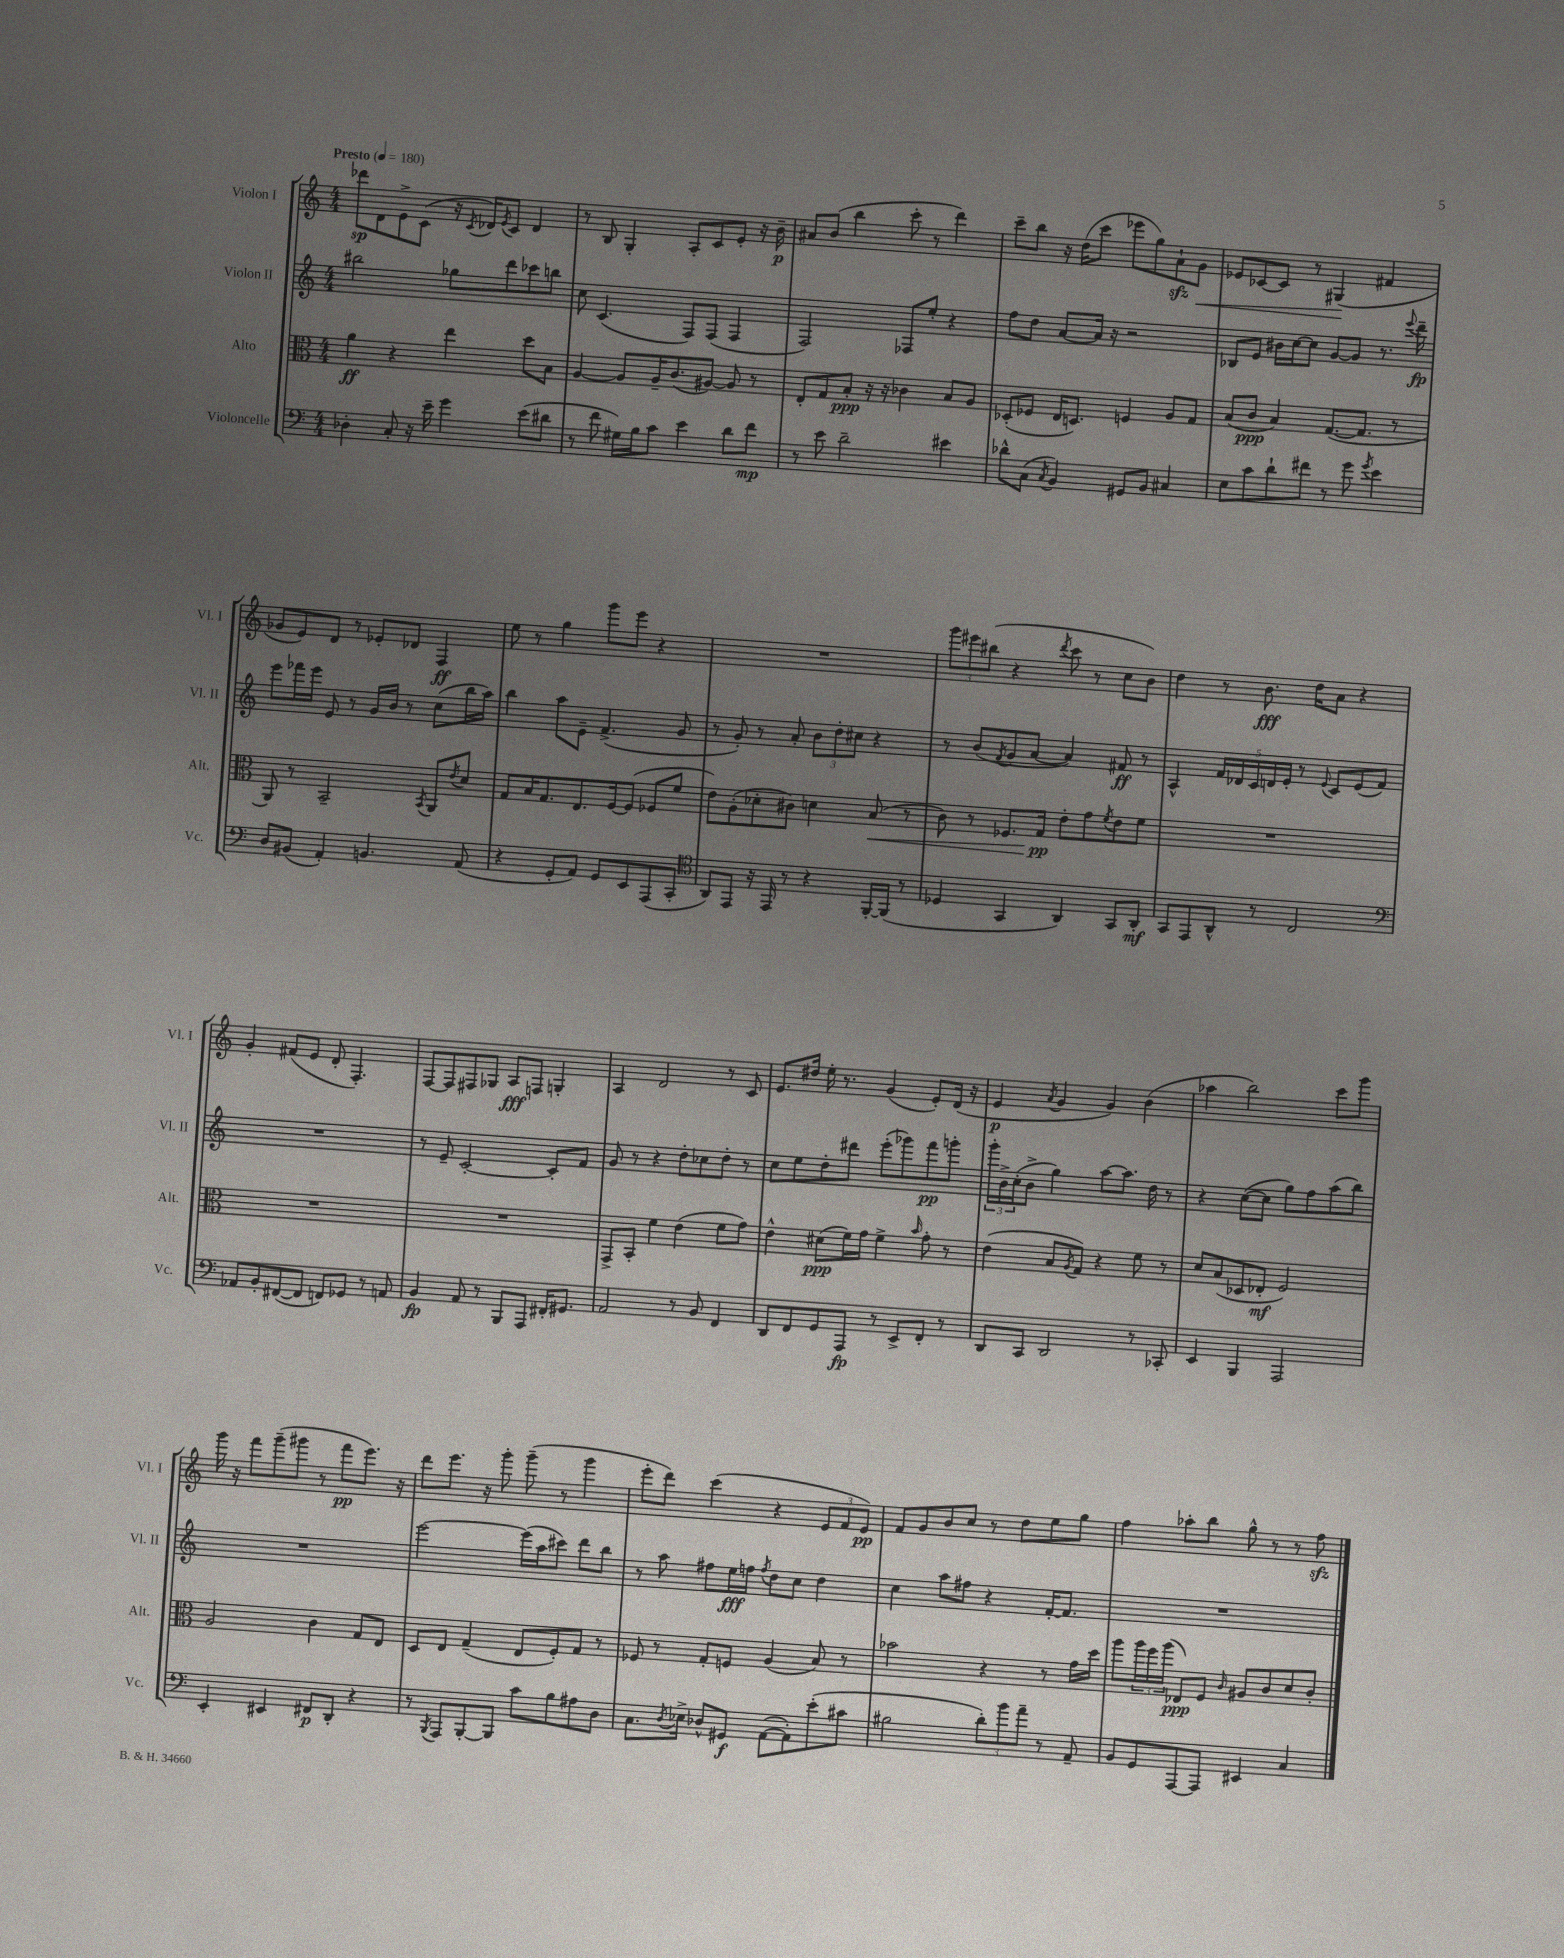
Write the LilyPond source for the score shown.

<<
\new StaffGroup <<
\new Staff = "s0" \with { instrumentName = "Violon I" shortInstrumentName = "Vl. I" } {
    \clef treble \key c \major \numericTimeSignature \time 4/4 \tempo "Presto" 4 = 180
    des'''8\sp d'8 e'8-> c'8( r16 \acciaccatura { c'8 } des'16) \acciaccatura { e'8 } c'8 des'4 |
    r8 b8 g4-. a8-. c'8 e'8-. r16 b'16--\p |
    ais'8 b'8( b''4 c'''8-. r8 d'''4) |
    c'''8-- b''8 r16 d''16( c'''8 ees'''8 g''8) a'8-!\sfz g'8\< |
    ees'8 ces'8~ ces'8 r8 gis4\!( fis'4 |
    ges'8 e'8) d'8 r8 ees'8-. des'8 f4\ff |
    e''8 r8 g''4 g'''8 e'''8 r4 |
    R1 |
    \tuplet 3/2 { g'''8 eis'''8 bis''8( } r4 \acciaccatura { d'''8 } c'''8 r8 c''8 b'8) |
    d''4 r8 b'8.\fff d''16 a'8 r4 |
    g'4-. fis'8( e'8 d'8-. f4.-.) |
    f8~ f8 fis8 ges8 a8\fff f8 g4-. |
    a4 d'2 r8 c'8 |
    e'8. dis''16 e''16-. r8. g'4( e'8-.) d'16( r16 |
    e'4\p \acciaccatura { a'8 } g'4 g'4) b'4( |
    aes''4 b''2) c'''8 g'''8 |
    g'''16 r16 f'''8 g'''8--( gis'''8 r8 f'''8\pp e'''8.) r16 |
    d'''8 e'''8. r16 g'''8-. g'''8--( r8 g'''4 |
    e'''8-. d'''8) c'''4( r4 \tuplet 3/2 { e'8 f'8 e'8\pp) } |
    f'8 g'8 b'8 c''8 r8 d''8 e''8 g''8 |
    f''4 aes''8-. b''8 g''8-^ r8 r8 f''8\sfz \bar "|." |
}
\new Staff = "s1" \with { instrumentName = "Violon II" shortInstrumentName = "Vl. II" } {
    \clef treble \key c \major \numericTimeSignature \time 4/4
    bis''2 ges''8 d'''8 ces'''8 b''8 |
    c''8 c'4.( f8) f8( f4 |
    f2) fes8 e''8-. r4 |
    f''8 d''8 a'8~ a'16 r16 r2 |
    bes8 e'8 bis'16 c''16~ c''8 g'8~ g'8 r8. \appoggiatura { e'''8 } d'''16--\fp |
    e'''8 fes'''16 e'''16 e'8 r8 g'16 b'16 r8 c''8( b''16 a''16) |
    b''4 a''8 e'8-- f'4.->( g'8 |
    r8 g'8-.) r8 a'8-. \tuplet 3/2 { b'8 d''8-. cis''8 } r4 |
    r8 b'8( \acciaccatura { f'8 } g'8 a'8~ a'4) fis'8\ff r8 |
    a4-^ \tuplet 5/4 { f'16 des'16 c'16 d'16 e'16-. } r8 \appoggiatura { e'8 } c'8 e'8( f'8) |
    R1 |
    r8 e'8-- c'2~-. c'8-. f'8 |
    g'8 r8 r4 d''8-. ces''8 d''8-. r8 |
    c''8 e''8 d''8-. dis'''8 e'''8-.( ges'''8) f'''8\pp g'''8-. |
    \tuplet 3/2 { g'''16-. b'16-> c''16-.( } b'8-> g''4) a''8~ a''8. d''16 r8 |
    r4 c''8~( c''8 g''8) f''8 a''8( b''8) |
    R1 |
    e'''2~ e'''16( a''16 cis'''8) d'''8 b''8 |
    r8 a''8 fis''8 e''16\fff f''16 \acciaccatura { f''8 } d''8 c''8 d''4 |
    c''4 a''8 fis''8 r4 f'16~-. f'8. |
    R1 \bar "|." |
}
\new Staff = "s2" \with { instrumentName = "Alto" shortInstrumentName = "Alt." } {
    \clef alto \key c \major \numericTimeSignature \time 4/4
    a'4\ff r4 e''4 d''8 b8 |
    a4~ a8 a16-- c'8.( ais8~) ais8 r8 |
    e8-. g8 b8-.\ppp r16 r16 ces'4 b8 a8 |
    des8-.( fes8 e16 d8.) f4 a8 g8 |
    b8( c'8\ppp b4) g8.~( g8. r8 |
    a,8) r8 b,2-- \acciaccatura { b,8 } a,8 \acciaccatura { e'8 } d'8 |
    g8 b16 g8. e8. f16~ f8( fes8 f'8 |
    e'8) a8-.( des'8-. cis'8) d'4 b8\<( r8 |
    c'8) r8 fes8. g16\pp\! e'8-. g'8 \acciaccatura { f'8 } e'8 f'8 |
    R1 |
    R1 |
    R1 |
    g,8-> b,8-. f'4 e'4( f'8 g'8) |
    e'4-^ dis'8\ppp( f'16) g'16 f'4-> \grace { b'16 } g'8-. r8 |
    e'4( b8 \acciaccatura { a8 } g8) r4 f'8 r8 |
    d'8 b8( des8 ees8-.\mf f2) |
    a2 c'4 g8 e8 |
    d8 e8 g4--( e8 f8-.) g8 r8 |
    fes8 r8 g8-. f8 a4( b8) r8 |
    bes'2 r4 r8 g'16 d''16 |
    a''8 \tuplet 3/2 { a''16 f''16 a''16( } ees8\ppp) f8 \grace { c'16 } ais8 c'8 d'8 c'8-. \bar "|." |
}
\new Staff = "s3" \with { instrumentName = "Violoncelle" shortInstrumentName = "Vc." } {
    \clef bass \key c \major \numericTimeSignature \time 4/4
    des4-. c8-. r16 e'16-- g'4 e'8( dis'8 |
    r8 f'8 gis16) b16 c'8 e'4 d'8 f'8\mp |
    r8 e'8 d'2-- eis'4 |
    des'8-^ c8( \acciaccatura { c8 } b,4) gis,8 b,8 cis4 |
    e8 c'8 d'8-! fis'8 r8 g'8 \acciaccatura { g'8 } e'4 |
    d8 bis,8( a,4-.) b,4. a,8( |
    r4 g,8-. a,8) g,8 e,8 a,,8( c,8-. |
    \clef tenor a,8) e,8 r16 e,16 r8 r4 f,16~-. f,16( r8 |
    des4 g,4 a,4) g,8 a,8-.\mf |
    g,8 e,8 a,8-^ r8 c2 |
    \clef bass aes,8 b,8-. fis,8~( fis,8 f,8) ges,8 r8 a,8 |
    b,4\fp a,8 r8 b,,8 a,,8 fis,16-. gis,8. |
    a,2 r8 b,8 f,4 |
    d,8 f,8 g,8 a,,8\fp r8 e,8-> f,8-. r8 |
    d,8 c,8 d,2 r8 ces,8-. |
    e,4 b,,4 a,,2 |
    e,4-. eis,4 fis,8\p d,8-. r4 |
    r8 \acciaccatura { b,,8 } a,,8 b,,8~-. b,,8 c'8 b8 ais8 d8 |
    c8. \acciaccatura { d8 } ees16-> des8-^ gis,8\f a,8~( a,8-.) e'8-.( cis'8 |
    bis2 \tuplet 3/2 { d'8-.) b'8 a'8-- } r8 a,8-- |
    b,8 g,8 a,,8~ a,,8 eis,4 c4 \bar "|." |
}
>>
>>
\layout { \context { \Score \remove "Bar_number_engraver" } }
